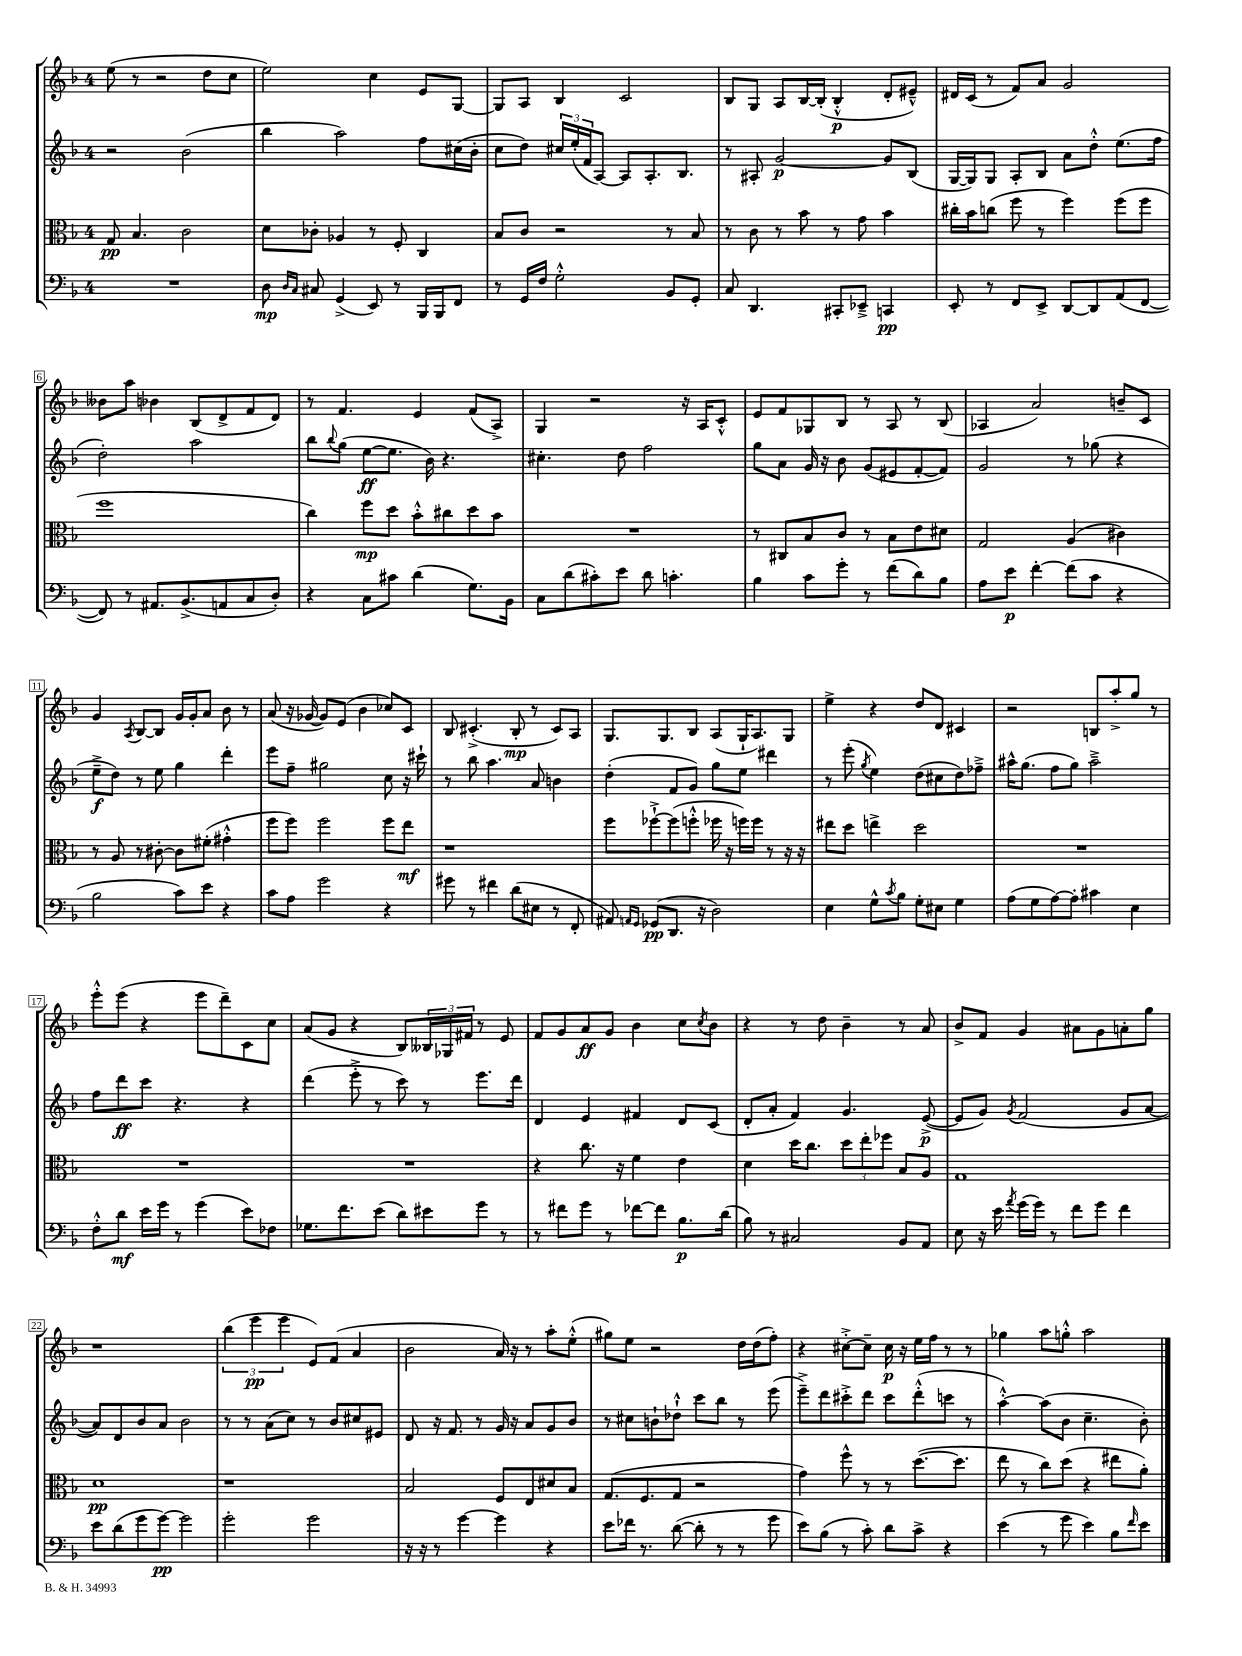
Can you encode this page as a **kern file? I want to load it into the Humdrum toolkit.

**kern	**kern	**kern	**kern
*staff4	*staff3	*staff2	*staff1
*clefF4	*clefC3	*clefG2	*clefG2
*k[b-]	*k[b-]	*k[b-]	*k[b-]
*M4/4	*M4/4	*M4/4	*M4/4
1r	8G/	2r	(8ee\
.	4.B-/	.	8r
.	.	.	2r
.	2c\	(2b-\	.
.	.	.	8dd\L
.	.	.	8cc\J
=	=	=	=
8D\	8d\L	4bb-\	2ee\)
16qqD/LL	.	.	.
16qqC/JJ	.	.	.
8C#/	8c-'\J	.	.
(4GG^/	4A-/	2aa\)	.
8EE/)	8r	.	4cc\
8r	8F'/	.	.
16BBB-/LL	4C/	8ff\L	8e/L
16BBB-/J	.	.	.
8FF/J	.	(16cc#\L	[8G/J
.	.	16b-'\JJ	.
=	=	=	=
8r	8B-/L	8cc\L	8G/]L
16GG/LL	8c/J	8dd\J)	8A/J
16F/JJ	.	.	.
2G'^^\	2r	24cc#/LL	4B-/
.	.	(24ee'/	.
.	.	24f/J	.
.	.	[8A/J)	.
.	.	8A/]L	2c/
.	.	8.A'/	.
8BB-/L	8r	.	.
.	.	8.B-/J	.
8GG'/J	8B-/	.	.
=	=	=	=
8C/	8r	8r	8B-/L
4.DD/	8c\	8A#'/	8G/J
.	8r	[2g/	8A/L
.	8b-\	.	[16B-/L
.	.	.	(16B-'/]JJ
8CC#'/L	8r	.	4B-'^^/
8EE-~^/J	8g\	.	.
4CC/	4b-\	8g/]L	8d'/L
.	.	(8B-/J	8e#~^^/J)
=	=	=	=
8EE'/	16cc#'\LL	[16G/LL	16d#/LL
.	16b-\J	16G/]J)	(16c/JJ
8r	(8cc\J	8G/J	8r
8FF/L	8ff\	8A'/L	8f/L)
8EE^/J	8r	8B-/J	8a/J
[8DD/L	4ff\)	8a\L	2g/
8DD/]	.	8dd'^^\J	.
(8AA/	(8ff\L	(8.ee\L	.
[8FF/J	8ff\J	.	.
.	.	16ff\Jk	.
=	=	=	=
8FF/])	1ff	2dd'\)	8b--\L
8r	.	.	8aa\J
8.AA#/L	.	.	4b-\
(8.BB-^/	.	.	.
.	.	2aa\	(8B-/L
8AA/	.	.	8d^/
8C/	.	.	8f/
8D'/J)	.	.	8d/J)
=	=	=	=
4r	4cc\)	8bb-\L	8r
.	.	8qqbb-/	.
.	.	(8gg\J	4.f/
8C\L	8ff\L	[8ee\L	.
8c#\J	8dd\J	8.ee\]J	.
(4d\	8b-'^^\L	.	4e/
.	.	16b-\)	.
.	8cc#\	4.r	.
8.G\L)	8dd\	.	(8f/L
.	8b-\J	.	8A^/J)
16BB-\Jk	.	.	.
=	=	=	=
8C\L	1r	4.cc#'\	4G/
(8d\	.	.	.
8c#'\)	.	.	2r
8e\J	.	8dd\	.
8d\	.	2ff\	.
4.c'\	.	.	.
.	.	.	16r
.	.	.	16A/LK
.	.	.	8c'^^/J
=	=	=	=
4B-\	8r	8gg\L	8e/L
.	8C#/L	8a\J	8f/
8c\L	8B-/	16g/	8G-/
.	.	16r	.
8g'\J	8c/J	8b-\	8B-/J
8r	8r	(8g/L	8r
(8f\L	8B-\L	8e#/	8A/
8d\)	8e\	[8f'/	8r
8B-\J	8d#\J	8f/]J)	(8B-/
=	=	=	=
8A\L	2G/	2g/	4A-/
8e\J	.	.	.
[4f'\	.	.	2a/)
(8f\]L	(4A/	8r	.
8c\J	.	(8gg-\	.
4r	4c#\)	4r	8b~/L
.	.	.	8c/J
=	=	=	=
2B-\	8r	8ee~^\L	4g/
.	8A/	8dd\J)	.
.	.	.	8qA/
.	8r	8r	[8B-/L
.	[8c#'\	8ee\	8B-/]J
8c\L)	8c#\]L	4gg\	16g/LL
.	.	.	16g'/J
8e\J	(8f#'\J	.	8a/J
4r	4g#'^^\	4ddd'\	8b-\
.	.	.	8r
=	=	=	=
8c\L	8ff\L	8eee\L	(8a/
8A\J	8ff\J)	8ff~\J	16r
.	.	.	[16g-/
2g\	2ff\	2gg#\	8g-/]L)
.	.	.	(8e/J
.	.	.	4b-\
4r	8ff\L	8cc\	8cc-/L)
.	8ee\J	16r	8c/J
.	.	16ccc#`\	.
=	=	=	=
8g#\	1r	8r	8B-/
8r	.	8bb-\	(4.c#'^/
4f#\	.	4.aa\	.
(8d\L	.	.	8B-'/
8E#\J	.	8a/	8r
8r	.	4b\	8c#/L)
8FF'/	.	.	8A/J
=	=	=	=
8AA#/)	8ff\L	(4dd'\	8.G/L
16qqAA/LL	.	.	.
16qqGG/JJ	.	.	.
(8GG-/L	[8ff-`^\	.	.
.	.	.	8.G/
8.DD/J	(8ff-\]	8f/L	.
.	8ff'^^\J	8g/J)	8B-/J
16r	.	.	.
2D\)	16ff-\	8gg\L	(8A/L
.	16r	.	.
.	16ff\LL)	8ee\J	16G`/K
.	16ff\JJ	.	8.A/)
.	8r	4ddd#\	.
.	16r	.	8G/J
.	16r	.	.
=	=	=	=
4E\	8ee#\L	8r	4ee^\
.	8dd\J	(8eee'\	.
.	.	8qgg/	.
8G^^\L	4ee^\	4ee\)	4r
8qc/	.	.	.
8B-\J	.	.	.
8G'\L	2dd\	(8dd\L	8dd/L
8E#\J	.	8cc#\	8d/J
4G\	.	8dd\)	4c#/
.	.	8ff-~^\J	.
=	=	=	=
(8A\L	1r	16aa#^^\LK	2r
.	.	(8.gg\J	.
8G\	.	.	.
[8A\)	.	8ff\L	.
8A'\]J	.	8gg\J)	.
4c#\	.	2aa#~^\	8B/L
.	.	.	8aa'^/
4E\	.	.	8gg/J
.	.	.	8r
=	=	=	=
8F'^^\L	1r	8ff\L	8eee'^^\L
8d\J	.	8ddd\	(8eee\J
16e\LL	.	8ccc\J	4r
16g\JJ	.	.	.
8r	.	4.r	.
(4g\	.	.	8eee\L
.	.	.	8ddd~\)
8e\L)	.	4r	8c\
8F-\J	.	.	8cc\J
=	=	=	=
8.G-\L	1r	(4ddd\	(8a/L
.	.	.	8g/J
8.f\	.	.	.
.	.	8eee'^\	4r
(8e\J	.	8r	.
8d\L)	.	8ccc\)	8B-/L)
8e#\	.	8r	24B--/L
.	.	.	24G-/
.	.	.	24f#/JJ
8g\J	.	8.eee\L	8r
8r	.	.	8e/
.	.	16ddd\Jk	.
=	=	=	=
8r	4r	4d/	8f/L
8f#\L	.	.	8g/
8g\J	8.cc\	4e/	8a/
8r	.	.	8g/J
.	16r	.	.
[8f-\L	4f\	4f#/	4b-\
8f-\]J	.	.	.
8.B-\L	4e\	8d/L	8cc\L
.	.	.	8qcc/
.	.	(8c/J	8b-\J
(16d\Jk	.	.	.
=	=	=	=
8B-\)	4d\	8d'/L	4r
8r	.	8a'/J	.
2C#/	16dd\LK	4f/)	8r
.	8.cc\J	.	.
.	.	.	8dd\
.	12dd\L	4.g/	4b-~\
.	12ee'\	.	.
.	12ff-\J	.	.
8BB-/L	8B-/L	.	8r
8AA/J	8A/J	([8e^/	8a/
=	=	=	=
8E\	1G	8e/]L	8b-^/L
16r	.	8g/J)	8f/J
16e\	.	.	.
8qa/	.	8qg/	.
(16g\LL	.	(2f/	4g/
16g\JJ)	.	.	.
8r	.	.	.
8f\L	.	.	8a#\L
8g\J	.	.	8g\
4f\	.	8g/L	8a'\
.	.	[8a/J	8gg\J
=	=	=	=
8e\L	1d	8a/]L)	1r
(8d\	.	8d/	.
8g\	.	8b-/	.
[8g\J)	.	8a/J	.
2g\]	.	2b-\	.
=	=	=	=
2g'\	1r	8r	(6bb-\
.	.	8r	.
.	.	.	6eee\
.	.	(8a\L	.
.	.	.	6eee\
.	.	8cc\J)	.
2g\	.	8r	8e/L)
.	.	8b-/L	(8f/J
.	.	8cc#/	4a/
.	.	8e#/J	.
=	=	=	=
16r	2B-/	8d/	2b-\
16r	.	.	.
8r	.	16r	.
.	.	8.f/	.
[4g\	.	.	.
.	.	8r	.
4g\]	8F/L	16g/	16a/)
.	.	16r	16r
.	8E/	8a/L	8r
4r	8d#/	8g/	8aa'\L
.	8B-/J	8b-/J	(8ee'^^\J
=	=	=	=
8e\L	(8.G/L	8r	8gg#\L)
16f-\Jk	.	8cc#\L	8ee\J
8.r	8.F/	.	.
.	.	8b`\	2r
([8d\	8G/J	8dd-`^^\J	.
8d'\]	2r	8ccc\L	.
8r	.	8bb-\J	.
8r	.	8r	16dd\LL
.	.	.	(16dd\J
8g\	.	(8eee\	8ff'\J)
=	=	=	=
8e\L)	4g\)	8eee~^\L)	4r
(8B-\J	.	8ddd\	.
8r	8ff^^\	8ccc#'^\	[8cc#'^\L
8c'\)	8r	8ddd\J	8cc#~\]J
8d\L	8r	8ccc#\L	16cc#\
.	.	.	16r
8c^\J	([8.dd\L	(8ddd'^^\	16ee\LL
.	.	.	16ff\JJ
4r	.	8ccc\J	8r
.	8.dd\]J	.	.
.	.	8r	8r
=	=	=	=
(4e\	8ee\	[4aa'^^\)	4gg-\
.	8r	.	.
8r	8cc\L)	(8aa\]L	8aa\L
8g\	(8dd\J	8b-\J	8gg'^^\J
4e\)	4r	4.cc~\	2aa\
8B-\L	8ee#\L	.	.
16qqf/	.	.	.
8e\J	8a'\J)	8b-'\)	.
==	==	==	==
*-	*-	*-	*-
